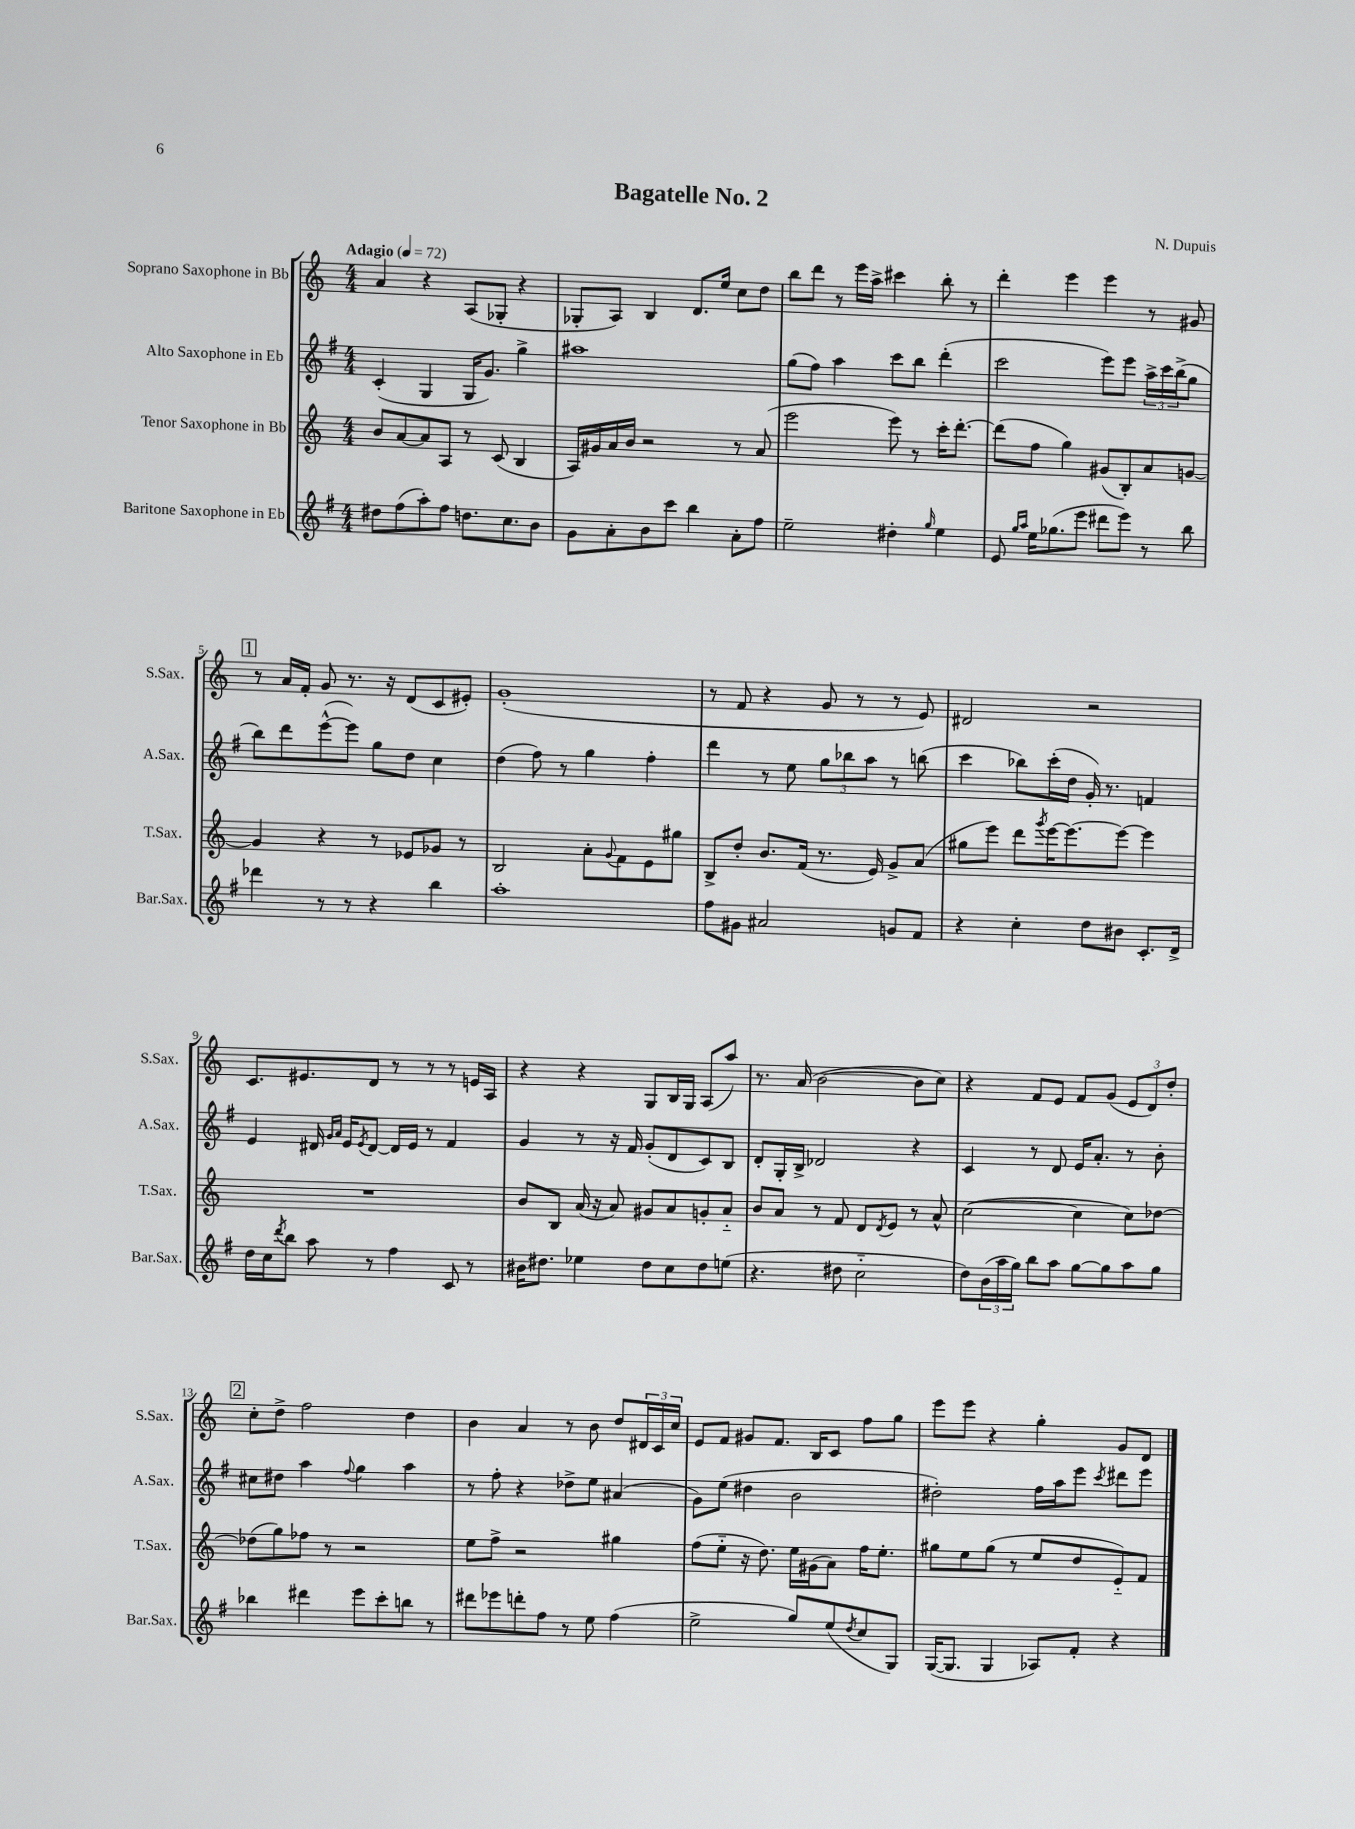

**kern	**kern	**kern	**kern
*staff4	*staff3	*staff2	*staff1
*clefG2	*clefG2	*clefG2	*clefG2
*k[f#]	*k[]	*k[f#]	*k[]
*M4/4	*M4/4	*M4/4	*M4/4
*MM72	*MM72	*MM72	*MM72
8dd#	8b	(4c'	4a
(8ff#	[8a	.	.
8aa')	8a]	4G	4r
8ff#	8A	.	.
8.dd	8r	16G	(8A
.	.	8.g)	.
.	(8c	.	8G-'
8.cc	.	.	.
.	4B	4gg^	4r
8b	.	.	.
=	=	=	=
8g	16A)	1aa#	8G-'
.	16g#	.	.
8a'	16a	.	8A)
.	16b	.	.
8b	2r	.	4B
8ccc	.	.	.
4bb	.	.	8.d
.	.	.	16ee
8a'	8r	.	8cc
8ff#	(8a	.	8dd
=	=	=	=
2ee~	2eee	(8gg	8bb
.	.	8ff#)	8ddd
.	.	4aa	8r
.	.	.	16eee
.	.	.	16aa^
4dd#'	8eee)	8ccc	4ccc#
.	8r	8bb	.
16qqgg	.	.	.
4ee	16ccc'	(4ddd'	8bb'
.	[8.ddd'	.	.
.	.	.	8r
=	=	=	=
8e	(8ddd]	2ccc	4ddd'
16qqgg	.	.	.
16qqaa	.	.	.
16ee	8ff	.	.
(8.gg-	.	.	.
.	4gg)	.	4eee
8eee	.	.	.
8ddd#	(8g#	8eee)	4eee
8eee)	8B')	8eee	.
8r	8a	24aa^	8r
.	.	24ccc	.
.	.	(24bb^	.
8bb	[8g	8gg	8g#
=	=	=	=
4ddd-	4g]	8bb)	8r
.	.	8ddd	16a
.	.	.	16f'
8r	4r	([8eee^^	8g
8r	.	8eee])	8.r
4r	8r	8gg	.
.	.	.	16r
.	8e-	8dd	(8d
4bb	8g-	4cc	8c
.	8r	.	8e#')
=	=	=	=
1aa'	2B	(4dd	(1g'
.	.	8ff#)	.
.	.	8r	.
.	8a'	4gg	.
.	8qqg	.	.
.	8f	.	.
.	8e	4ff#'	.
.	8gg#	.	.
=	=	=	=
8ff#	8B^	4ddd	8r
8g#	8dd'	.	8f
2a#	8.b	8r	4r
.	.	8ee	.
.	(16f	.	.
.	8.r	12gg	8g
.	.	12bb-	.
.	.	.	8r
.	.	12aa	.
.	16e)	.	.
8g	8g^	8r	8r
8f#	(8a	(8bb	8e)
=	=	=	=
4r	8gg#	4ccc	2d#
.	8eee)	.	.
4cc'	8ddd	8bb-)	.
.	8qggg	.	.
.	[16eee	(16ccc'	.
.	8.eee_	16dd	.
8dd	.	16g')	2r
.	.	8.r	.
8b#	8eee_	.	.
8.c'	4eee]	4f	.
16d^	.	.	.
=	=	=	=
16dd	1r	4e	8.c
16cc	.	.	.
8qddd	.	.	.
8bb	.	.	.
.	.	.	8.e#
8aa	.	16d#	.
.	.	16qqg	.
.	.	16qqa	.
.	.	16e	.
.	.	8qe	.
8r	.	[8d#	8d
4ff#	.	16d#]	8r
.	.	16e	.
.	.	8r	8r
8c	.	4f#	8r
8r	.	.	16e
.	.	.	16A
=	=	=	=
16b#	8b	4g	4r
8.dd#	.	.	.
.	8B	.	.
4ee-	(16a	8r	4r
.	16r	.	.
.	8a)	16r	.
.	.	16f#	.
8dd#	8g#	(8g'	8G
8cc	8a	8d	16B
.	.	.	16G
8dd#	8g'	8c)	(8A
(8ee	8a'~	8B	8aa)
=	=	=	=
4.r	8b	8d'	8.r
.	8a	16G'	.
.	.	16B^	(16a
.	8r	2d-	[2b
8dd#	8f	.	.
2cc'~	8d	.	.
.	8qd	.	.
.	8e	.	.
.	8r	4r	8b]
.	8a^^	.	8cc)
=	=	=	=
8dd)	([2cc	4c	4r
(24b	.	.	.
24aa	.	.	.
24gg)	.	.	.
8bb	.	8r	8f
8aa	.	8d	8e
[8gg	4cc]	16e	8f
.	.	8.a'	.
8gg]	.	.	(8g
8aa	8cc)	8r	12e
.	.	.	12d)
8gg	[8dd-	8b'	.
.	.	.	12dd'
=	=	=	=
4bb-	(8dd-]	8cc#	8cc'
.	8gg)	8dd#	8dd^
4ddd#	8ff-	4aa	2ff
.	8r	.	.
.	.	8qqff#	.
8eee	2r	4gg	.
8ccc'	.	.	.
8bb	.	4aa	4dd
8r	.	.	.
=	=	=	=
8ddd#	8ee	8r	4b
8eee-	8ff^	8ff#'	.
8ddd'	2r	4r	4a
8ff#	.	.	.
8r	.	8dd-^	8r
8ee	.	8ee	8b
(4ff#	4gg#	(4a#	8dd
.	.	.	24d#
.	.	.	24c
.	.	.	24cc
=	=	=	=
2ee^	(8ff	8g)	8e
.	8ee'~	(8ee	8f
.	16r	4dd#	8g#
.	8.dd)	.	.
.	.	.	8.f
8gg)	16ee	2b	.
.	(16g#	.	16B
(8ee	8a)	.	8c
8qdd	.	.	.
8cc	16ff	.	8ff
.	8.ee'	.	.
8G)	.	.	8gg
=	=	=	=
([16G	8gg#	2dd#')	8eee
8.G]	.	.	.
.	8ee	.	8eee
4G	(8gg#	.	4r
.	8r	.	.
8A-)	8ee	16ff#	4gg'
.	.	16aa	.
8f#'	8dd	8eee	.
.	.	8qccc	.
4r	8e'~)	8ddd#	8g
.	8f	8eee	8d
==	==	==	==
*-	*-	*-	*-
